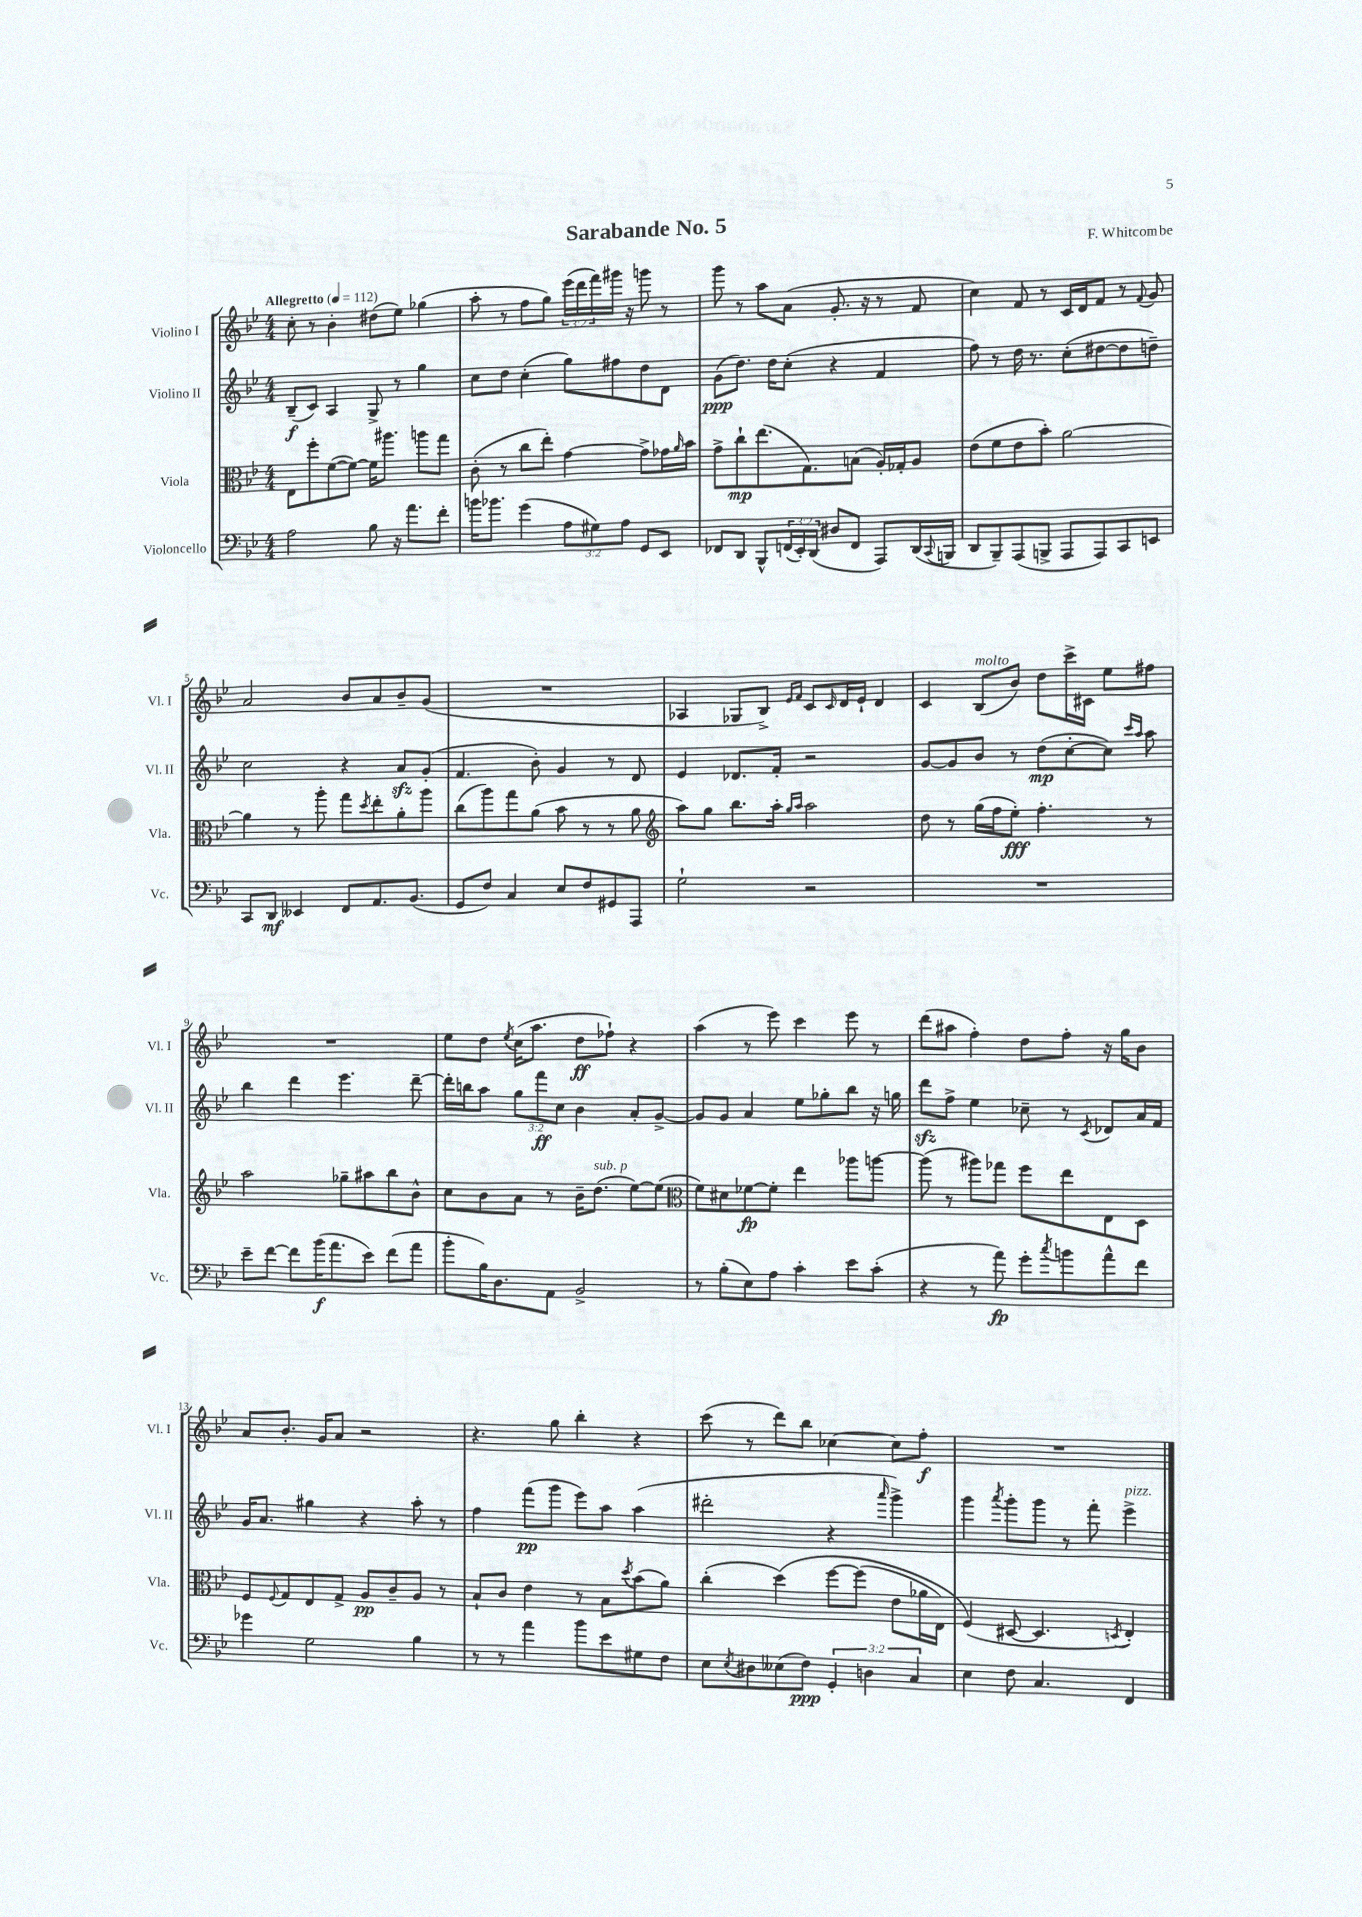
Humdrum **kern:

**kern	**dynam	**kern	**dynam	**kern	**dynam	**kern	**dynam
*part4	*part4	*part3	*part3	*part2	*part2	*part1	*part1
*staff4	*staff4	*staff3	*staff3	*staff2	*staff2	*staff1	*staff1
*I"Violoncello	*	*I"Viola	*	*I"Violino II	*	*I"Violino I	*
*I'Vc.	*	*I'Vla.	*	*I'Vl. II	*	*I'Vl. I	*
*clefF4	*	*clefC3	*	*clefG2	*	*clefG2	*
*k[b-e-]	*	*k[b-e-]	*	*k[b-e-]	*	*k[b-e-]	*
*M4/4	*	*M4/4	*	*M4/4	*	*M4/4	*
*MM112	*	*MM112	*	*MM112	*	*MM112	*
=1	=1	=1	=1	=1	=1	=1	=1
!	!	!	!	!	!	!LO:TX:a:B:t=Allegretto	!
2A\	.	8E-\L	.	(8B-~/L	f	8cc'\	.
.	.	8ff'\	.	8c/J)	.	8r	.
.	.	([8f\	.	4A/	.	4b-'\	.
.	.	8f\J_)	.	.	.	.	.
8B-\	.	16f\KL]	.	8G^/	.	(8dd#X\L	.
.	.	8.aa#X\J	.	.	.	.	.
16r	.	.	.	8r	.	8ee-\J)	.
8.a\L	.	.	.	.	.	.	.
.	.	8aan\L	.	4gg\	.	(4gg-X\	.
8f'\J	.	8gg\J	.	.	.	.	.
=2	=2	=2	=2	=2	=2	=2	=2
16bn\KL	.	(8c'\	.	8cc\L	.	8aa'\	.
8.b-X\J	.	.	.	.	.	.	.
.	.	8r	.	8dd\J	.	8r	.
(4g\	.	8cc\L	.	(4cc'\	.	8ff\L	.
.	.	8ee-'\J)	.	.	.	8gg\J)	.
12A\L	.	[4g\	.	8gg\L)	.	(24eee-\LL	.
.	.	.	.	.	.	24ddd\	.
12G#X\)	.	.	.	.	.	24fff\)	.
.	.	.	.	8ff#X\	.	16ggg#X\JJ	.
12A\J	.	.	.	.	.	.	.
.	.	.	.	.	.	16r	.
8GG/L	.	8g^\L]	.	8dd\	.	8gggn\	.
8EE-/J	.	16g-X\L	.	8d\J	.	8r	.
.	.	16qqa/	.	.	.	.	.
.	.	16b-\JJ	.	.	.	.	.
=3	=3	=3	=3	=3	=3	=3	=3
8FF-X/L	.	8g^\L	.	(8g\L	ppp	8ggg\	.
8DD/J	.	8cc`\	mp	8.dd\J)	.	8r	.
8BBB-^^/L	.	(8.ee-\	.	.	.	8aa\L	.
.	.	.	.	16dd\KL	.	.	.
(24FFn/L	.	.	.	(8cc'\J	.	(8a\J	.
24EE-'/)	.	.	.	.	.	.	.
.	.	8.G\)	.	.	.	.	.
(24DD/JJ	.	.	.	.	.	.	.
8D#X/L	.	.	.	4r	.	8.g'/	.
8FF/J	.	(8Bn\J	.	.	.	.	.
.	.	.	.	.	.	16r	.
8AAA/L)	.	16A'/LL)	.	4f/	.	8r	.
.	.	16G-X'/J	.	.	.	.	.
(16DD/L	.	8A/J	.	.	.	8f/	.
8qqCC/	.	.	.	.	.	.	.
16BBBn/JJ	.	.	.	.	.	.	.
=4	=4	=4	=4	=4	=4	=4	=4
8DD/L	.	(8e-\L	.	8ff\)	.	4cc\)	.
8BBB-~/)	.	8f\	.	8r	.	.	.
(8AAA/	.	8e-\	.	16dd\	.	8f/	.
.	.	.	.	8.r	.	.	.
8BBBn^/J	.	8b-'\J)	.	.	.	8r	.
8AAA/L	.	[2a\	.	(8cc'\L	.	16c/LL	.
.	.	.	.	.	.	16d/J	.
8AAA/)	.	.	.	[8dd#X\	.	8f/J	.
8CC/	.	.	.	8dd#\]	.	8r	.
.	.	.	.	.	.	8qqf/	.
8EEn/J	.	.	.	8ddn~\J)	.	8g/	.
!!LO:LB:g=z
=5	=5	=5	=5	=5	=5	=5	=5
8CC/L	.	4a\]	.	2cc\	.	2a/	.
8DD/J	mf	.	.	.	.	.	.
4EE--X/	.	8r	.	.	.	.	.
.	.	8aa'\	.	.	.	.	.
8FF/L	.	8gg\L	.	4r	.	8b-/L	.
.	.	8qdd/	.	.	.	.	.
8.AA/	.	8ee-'\	.	.	.	8a/	.
.	.	8a'\	.	8azz/L	.	8b-~/	.
(8.BB-/J	.	.	.	.	.	.	.
.	.	8aa\J	.	(8g'/J	.	(8g/J	.
=6	=6	=6	=6	=6	=6	=6	=6
8GG/L	.	(8cc\L	.	4.f/	.	1r	.
8F/J)	.	8aa\)	.	.	.	.	.
4C/	.	8gg\	.	.	.	.	.
.	.	(8a\J	.	8b-'\)	.	.	.
8E-/L	.	8b-\	.	4g/	.	.	.
8F/	.	8r	.	.	.	.	.
8GG#X/	.	8r	.	8r	.	.	.
8AAA/J	.	8a\	.	8d/	.	.	.
=7	=7	=7	=7	=7	=7	=7	=7
*	*	*clefG2	*	*	*	*	*
2G`\	.	8aa\L)	.	4e-/	.	4A-X/	.
.	.	8gg\J	.	.	.	.	.
.	.	8.bb-\L	.	8.d-X/L	.	8G-X/L	.
.	.	.	.	.	.	8B-^/J)	.
.	.	16aa'\Jk	.	16f'/Jk	.	.	.
.	.	16qqgg/LL	.	.	.	16qqe-/LL	.
.	.	16qqaa/JJ	.	.	.	16qqf/JJ	.
2r	.	2aa\	.	2r	.	8c/L	.
.	.	.	.	.	.	16qqc/	.
.	.	.	.	.	.	16d/L	.
.	.	.	.	.	.	16e-`/JJ	.
.	.	.	.	.	.	4d/	.
=8	=8	=8	=8	=8	=8	=8	=8
1r	.	8dd\	.	[8g/L	.	4c/	.
.	.	8r	.	8g/]	.	.	.
!	!	!	!	!	!	!LO:TX:a:i:t=molto	!
.	.	(16gg\LL	.	8b-/J	.	(8B-/L	.
.	.	16ff\J	.	.	.	.	.
.	.	8ee-'\J)	fff	8r	.	8b-/J)	.
.	.	4.ff'\	.	(8dd\L	mp	8dd\L	.
.	.	.	.	[8cc'\	.	16ccc^\L	.
.	.	.	.	.	.	16c#X\JJ	.
.	.	.	.	8cc\J])	.	8ee-\L	.
.	.	.	.	16qqccc/LL	.	.	.
.	.	.	.	16qqaa/JJ	.	.	.
.	.	8r	.	8aa\	.	8ff#X\J	.
!!LO:LB:g=z
=9	=9	=9	=9	=9	=9	=9	=9
8e-~\L	.	2aa\	.	4bb-\	.	1r	.
[8f\J	.	.	.	.	.	.	.
8f\L]	.	.	.	4ddd\	.	.	.
(16b-\K	f	.	.	.	.	.	.
8.a\	.	.	.	.	.	.	.
.	.	8gg-X~\L	.	4.eee-\	.	.	.
8e-\J)	.	8aa#X\	.	.	.	.	.
(8f\L	.	8bb-\	.	.	.	.	.
8a\J	.	8b-^^\J	.	[8ddd~\	.	.	.
=10	=10	=10	=10	=10	=10	=10	=10
8b-'\L	.	8cc\L	.	16ddd'\LL]	.	8ee-\L	.
.	.	.	.	16bbn\J	.	.	.
16B-\K)	.	8b-\	.	8aa\J	.	8dd\J	.
8.D\	.	.	.	.	.	.	.
.	.	.	.	.	.	8qee-/	.
.	.	8a\J	.	12gg\L	.	(16cc\KL	.
.	.	.	.	.	.	8.aa\J	.
.	.	.	.	12fff\	ff	.	.
8AA\J	.	8r	.	.	.	.	.
.	.	.	.	12cc\J	.	.	.
2BB-^/	.	16b-~\KL	.	4b-\	.	8dd\L	ff
!	!	!LO:TX:a:i:t=sub. p	!	!	!	!	!
.	.	(8.dd\J	.	.	.	.	.
.	.	.	.	.	.	8ff-X`\J)	.
.	.	[8ee-\L)	.	8a'/L	.	4r	.
.	.	(8ee-\J]	.	[8g^/J	.	.	.
=11	=11	=11	=11	=11	=11	=11	=11
*	*	*clefC3	*	*	*	*	*
8r	.	8f\L)	.	8g/L]	.	(4aa\	.
(8B-'\L	.	8d#X\	.	8g/J	.	.	.
8E-\)	.	[8f-X\	fp	4a/	.	8r	.
8A\J	.	8f-'\J]	.	.	.	8eee-\)	.
4c'\	.	4ee-\	.	8ee-\L	.	4ccc\	.
.	.	.	.	8gg-X'\	.	.	.
8e-\L	.	8aa-X\L	.	8bb-\J	.	8eee-\	.
(8c'\J	.	[8aan\J	.	16r	.	8r	.
.	.	.	.	16ggn\	.	.	.
=12	=12	=12	=12	=12	=12	=12	=12
4r	.	(8aa\]	.	8dddzz\L	.	(8ddd\L	.
.	.	8r	.	8ff^\J	.	8aa#X\J	.
8r	.	8aa#X\L)	.	4ee-\	.	4ff'\)	.
8a\)	fp	8gg-X\J	.	.	.	.	.
8g'\L	.	8ff\L	.	8cc-X~\	.	8dd\L	.
8qcc/	.	.	.	.	.	.	.
8bn\	.	8ee-\	.	8r	.	8ff'\J	.
.	.	.	.	8qc/	.	.	.
8a^^\	.	8E-\	.	8d-X/L	.	16r	.
.	.	.	.	.	.	16gg\KL	.
8f\J	.	8D\J	.	16a/L	.	8b-\J	.
.	.	.	.	16f/JJ	.	.	.
!!LO:LB:g=z
=13	=13	=13	=13	=13	=13	=13	=13
4g-X\	.	8F/L	.	16g/KL	.	8a/L	.
.	.	.	.	8.a/J	.	.	.
.	.	8qqF/	.	.	.	.	.
.	.	8G/	.	.	.	8.b-'/J	.
2G\	.	8E-/	.	4gg#X\	.	.	.
.	.	.	.	.	.	16g/KL	.
.	.	8G^/J	.	.	.	8a/J	.
.	.	8A/L	pp	4r	.	2r	.
.	.	8c~/	.	.	.	.	.
4B-\	.	8A/J	.	8aa'\	.	.	.
.	.	8r	.	8r	.	.	.
=14	=14	=14	=14	=14	=14	=14	=14
8r	.	8B-`/L	.	4ff\	.	4.r	.
8r	.	8c/J	.	.	.	.	.
4a\	.	4e-\	.	(8fff\L	pp	.	.
.	.	.	.	8ggg\J	.	8gg\	.
8b-\L	.	8r	.	8eee-\L)	.	4bb-'\	.
8e-\	.	8B-\L	.	8aa\J	.	.	.
.	.	8qdd/	.	.	.	.	.
8G#X\	.	(8b-\	.	(4aa\	.	4r	.
8F\J	.	8a\J)	.	.	.	.	.
=15	=15	=15	=15	=15	=15	=15	=15
8E-\L	.	(4cc'\	.	2ddd#X'\	.	(8ccc\	.
8qE-/	.	.	.	.	.	.	.
8D#X\	.	.	.	.	.	8r	.
(8E--X\	.	(4dd\)	.	.	.	8ddd\L)	.
8F\J)	ppp	.	.	.	.	8bb-\J	.
6GG'/	.	[8ff\L	.	4r	.	[4cc-X\	.
.	.	(8ff\J]	.	.	.	.	.
6Dn\	.	.	.	.	.	.	.
.	.	.	.	16qqaaa/	.	.	.
.	.	8e-\L	.	4ggg^\)	.	8cc-\L]	.
6C/	.	.	.	.	.	.	.
.	.	16a-X\L	.	.	.	8ff'\J	f
.	.	16E-\JJ)	.	.	.	.	.
=16	=16	=16	=16	=16	=16	=16	=16
4E-\	.	(4F/)	.	4ggg\	.	1r	.
.	.	.	.	8qaaa/	.	.	.
8F\	.	[8D#X/	.	8ggg'\L	.	.	.
4.C/	.	4.D#/]	.	8ggg\J	.	.	.
.	.	.	.	8r	.	.	.
.	.	.	.	8fff'\	.	.	.
.	.	8qDn/	.	.	.	.	.
!	!	!	!	!LO:TX:a:i:t=pizz.	!	!	!
4FF/	.	4E-'/)	.	4eee-^\	.	.	.
==	==	==	==	==	==	==	==
*-	*-	*-	*-	*-	*-	*-	*-
